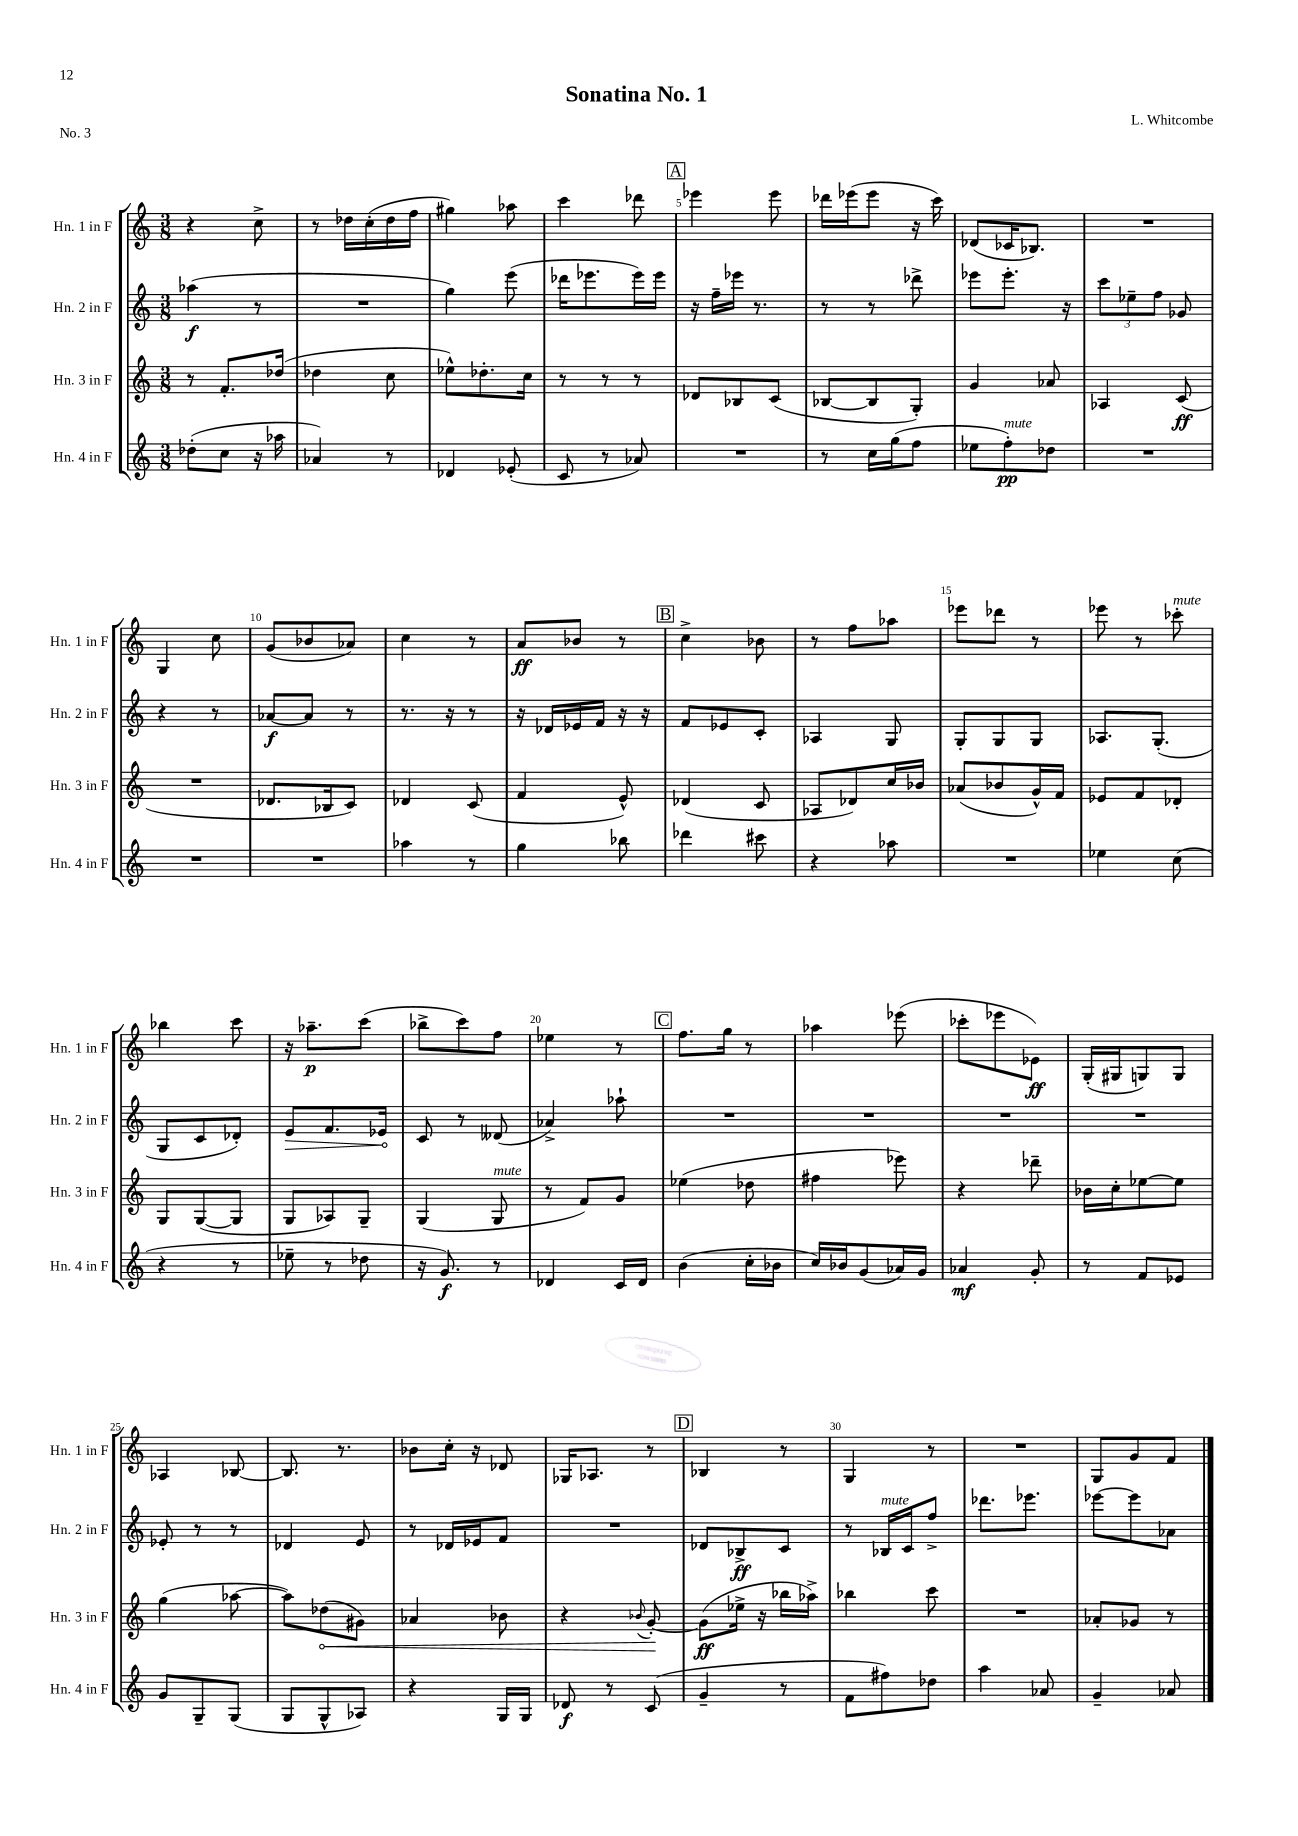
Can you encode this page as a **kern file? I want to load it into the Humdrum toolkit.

**kern	**dynam	**kern	**dynam	**kern	**dynam	**kern	**dynam
*part4	*part4	*part3	*part3	*part2	*part2	*part1	*part1
*staff4	*staff4	*staff3	*staff3	*staff2	*staff2	*staff1	*staff1
*I"Hn. 4 in F	*	*I"Hn. 3 in F	*	*I"Hn. 2 in F	*	*I"Hn. 1 in F	*
*I'Hn. 4 in F	*	*I'Hn. 3 in F	*	*I'Hn. 2 in F	*	*I'Hn. 1 in F	*
*clefG2	*	*clefG2	*	*clefG2	*	*clefG2	*
*k[]	*	*k[]	*	*k[]	*	*k[]	*
*M3/8	*	*M3/8	*	*M3/8	*	*M3/8	*
=1	=1	=1	=1	=1	=1	=1	=1
(8dd-X'\L	.	8r	.	(4aa-X\	f	4r	.
8cc\J	.	8.f'/L	.	.	.	.	.
16r	.	.	.	8r	.	8cc^\	.
16aa-X\	.	(16dd-X/Jk	.	.	.	.	.
=2	=2	=2	=2	=2	=2	=2	=2
4a-X/)	.	4dd-X\	.	4.r	.	8r	.
.	.	.	.	.	.	16dd-X\LL	.
.	.	.	.	.	.	(16cc'\	.
8r	.	8cc\	.	.	.	16dd-\	.
.	.	.	.	.	.	16ff\JJ	.
=3	=3	=3	=3	=3	=3	=3	=3
4d-X/	.	8ee-X^^\L)	.	4gg\)	.	4gg#X\)	.
.	.	8.dd-X'\	.	.	.	.	.
(8e-X'/	.	.	.	(8eee\	.	8aa-X\	.
.	.	16cc\Jk	.	.	.	.	.
=4	=4	=4	=4	=4	=4	=4	=4
8c/	.	8r	.	16ddd-X\KL	.	4ccc\	.
.	.	.	.	8.eee-X\	.	.	.
8r	.	8r	.	.	.	.	.
8a-X/)	.	8r	.	16eee-\L)	.	8ddd-X\	.
.	.	.	.	16eee-\JJ	.	.	.
!!LO:REH:place=s1:t=A
=5	=5	=5	=5	=5	=5	=5	=5
4.r	.	8d-X/L	.	16r	.	4eee-X\	.
.	.	.	.	16ff~\LL	.	.	.
.	.	8B-X/	.	16eee-X\JJ	.	.	.
.	.	.	.	8.r	.	.	.
.	.	(8c/J	.	.	.	8eee-\	.
=6	=6	=6	=6	=6	=6	=6	=6
8r	.	[8B-X/L	.	8r	.	16ddd-X\LL	.
.	.	.	.	.	.	(16eee-X\J	.
16cc\LL	.	8B-/]	.	8r	.	8eee-\J	.
(16gg\J	.	.	.	.	.	.	.
8ff\J	.	8G'/J)	.	8ddd-X^\	.	16r	.
.	.	.	.	.	.	16ccc\)	.
=7	=7	=7	=7	=7	=7	=7	=7
8ee-X\L	.	4g/	.	8eee-X\L	.	(8d-X/L	.
!LO:TX:a:i:t=mute	!	!	!	!	!	!	!
8ff'\)	pp	.	.	8.eee-'\J	.	16c-X/K	.
.	.	.	.	.	.	8.B-X/J)	.
8dd-X\J	.	8a-X/	.	.	.	.	.
.	.	.	.	16r	.	.	.
=8	=8	=8	=8	=8	=8	=8	=8
4.r	.	4A-X/	.	12ccc\L	.	4.r	.
.	.	.	.	12ee-X~\	.	.	.
.	.	.	.	12ff\J	.	.	.
.	.	(8c/	ff	8g-X/	.	.	.
!!LO:LB:g=z
=9	=9	=9	=9	=9	=9	=9	=9
4.r	.	4.r	.	4r	.	4G/	.
.	.	.	.	8r	.	8cc\	.
=10	=10	=10	=10	=10	=10	=10	=10
4.r	.	8.d-X/L	.	[8a-X/L	f	(8g/L	.
.	.	.	.	8a-/J]	.	8b-X/	.
.	.	16B-X/k	.	.	.	.	.
.	.	8c/J)	.	8r	.	8a-X/J)	.
=11	=11	=11	=11	=11	=11	=11	=11
4aa-X\	.	4d-X/	.	8.r	.	4cc\	.
.	.	.	.	16r	.	.	.
8r	.	(8c/	.	8r	.	8r	.
=12	=12	=12	=12	=12	=12	=12	=12
4gg\	.	4f/	.	16r	.	8a/L	ff
.	.	.	.	16d-X/LL	.	.	.
.	.	.	.	16e-X/	.	8b-X/J	.
.	.	.	.	16f/JJ	.	.	.
8bb-X\	.	8e^^/)	.	16r	.	8r	.
.	.	.	.	16r	.	.	.
!!LO:REH:place=s1:t=B
=13	=13	=13	=13	=13	=13	=13	=13
4ddd-X\	.	(4d-X/	.	8f/L	.	4cc^\	.
.	.	.	.	8e-X/	.	.	.
8ccc#X\	.	8c/	.	8c'/J	.	8b-X\	.
=14	=14	=14	=14	=14	=14	=14	=14
4r	.	8A-X/L	.	4A-X/	.	8r	.
.	.	8d-X/)	.	.	.	8ff\L	.
8aa-X\	.	16cc/L	.	8G/	.	8aa-X\J	.
.	.	16b-X/JJ	.	.	.	.	.
=15	=15	=15	=15	=15	=15	=15	=15
4.r	.	(8a-X/L	.	8G'/L	.	8eee-X\L	.
.	.	8b-X/	.	8G/	.	8ddd-X\J	.
.	.	16g^^/L)	.	8G/J	.	8r	.
.	.	16f/JJ	.	.	.	.	.
=16	=16	=16	=16	=16	=16	=16	=16
4ee-X\	.	8e-X/L	.	8.A-X/L	.	8eee-X\	.
.	.	8f/	.	.	.	8r	.
.	.	.	.	(8.G'/J	.	.	.
!	!	!	!	!	!	!LO:TX:a:i:t=mute	!
(8cc\	.	8d-X'/J	.	.	.	8ccc-X'\	.
!!LO:LB:g=z
=17	=17	=17	=17	=17	=17	=17	=17
4r	.	8G/L	.	8G/L	.	4bb-X\	.
.	.	([8G/	.	8c/	.	.	.
8r	.	8G/J]	.	8d-X'/J)	.	8ccc\	.
=18	=18	=18	=18	=18	=18	=18	=18
!	!	!	!	!	!LO:HP:b	!	!
8ee-X~\	.	8G/L	.	8e/L	>	16r	.
.	.	.	.	.	.	8.aa-X~\L	p
8r	.	8A-X/)	.	8.f/	.	.	.
8dd-X\	.	8G~/J	.	.	.	(8ccc\J	.
.	.	.	.	16e-X/Jk	.	.	.
.	.	.	.	.	]	.	.
=19	=19	=19	=19	=19	=19	=19	=19
16r	.	(4G/	.	8c/	.	8bb-X^\L	.
8.g/)	f	.	.	.	.	.	.
.	.	.	.	8r	.	8ccc\)	.
!	!	!LO:TX:a:i:t=mute	!	!	!	!	!
8r	.	8G/	.	(8d--X/	.	8ff\J	.
=20	=20	=20	=20	=20	=20	=20	=20
4d-X/	.	8r	.	4a-X^/)	.	4ee-X\	.
.	.	8f/L)	.	.	.	.	.
16c/LL	.	8g/J	.	8aa-X`\	.	8r	.
16d-/JJ	.	.	.	.	.	.	.
!!LO:REH:place=s1:t=C
=21	=21	=21	=21	=21	=21	=21	=21
(4b\	.	(4ee-X\	.	4.r	.	8.ff\L	.
.	.	.	.	.	.	16gg\Jk	.
16cc'\LL	.	8dd-X\	.	.	.	8r	.
16b-X\JJ	.	.	.	.	.	.	.
=22	=22	=22	=22	=22	=22	=22	=22
16cc/LL)	.	4ff#X\	.	4.r	.	4aa-X\	.
16b-X/J	.	.	.	.	.	.	.
(8g/	.	.	.	.	.	.	.
16a-X/L)	.	8eee-X\)	.	.	.	(8eee-X\	.
16g/JJ	.	.	.	.	.	.	.
=23	=23	=23	=23	=23	=23	=23	=23
4a-X/	mf	4r	.	4.r	.	8ccc-X'\L	.
.	.	.	.	.	.	8eee-X\	.
8g'/	.	8ddd-X~\	.	.	.	8e-X\J)	ff
=24	=24	=24	=24	=24	=24	=24	=24
8r	.	16b-X\LL	.	4.r	.	(16G'/LL	.
.	.	16cc'\J	.	.	.	16G#X/J	.
8f/L	.	[8ee-X\	.	.	.	8Gn/)	.
8e-X/J	.	8ee-\J]	.	.	.	8G/J	.
!!LO:LB:g=z
=25	=25	=25	=25	=25	=25	=25	=25
8g/L	.	(4gg\	.	8e-X'/	.	4A-X/	.
8G~/	.	.	.	8r	.	.	.
(8G/J	.	[8aa-X\	.	8r	.	[8B-X/	.
=26	=26	=26	=26	=26	=26	=26	=26
8G/L	.	8aa-\L])	.	4d-X/	.	8.B-/]	.
!	!	!	!LO:HP:b	!	!	!	!
8G^^/	.	(8dd-X\	<	.	.	.	.
.	.	.	.	.	.	8.r	.
8A-X/J)	.	8g#X\J)	.	8e/	.	.	.
=27	=27	=27	=27	=27	=27	=27	=27
4r	.	4a-X/	.	8r	.	8b-X\L	.
.	.	.	.	16d-X/LL	.	16cc'\Jk	.
.	.	.	.	16e-X/J	.	16r	.
16G/LL	.	8b-X\	.	8f/J	.	8d-X/	.
16G/JJ	.	.	.	.	.	.	.
=28	=28	=28	=28	=28	=28	=28	=28
8d-X/	f	4r	.	4.r	.	16G-X/KL	.
.	.	.	.	.	.	8.A-X/J	.
8r	.	.	.	.	.	.	.
.	.	8qqb-X/	.	.	.	.	.
(8c/	.	[8g'/	.	.	.	8r	.
.	.	.	[	.	.	.	.
!!LO:REH:place=s1:t=D
=29	=29	=29	=29	=29	=29	=29	=29
4g~/	.	(8g\L]	ff	8d-X/L	.	4B-X/	.
.	.	16ee-X^\Jk	.	8B-X^/	ff	.	.
.	.	16r	.	.	.	.	.
8r	.	16bb-X\LL	.	8c/J	.	8r	.
.	.	16aa-X^\JJ)	.	.	.	.	.
=30	=30	=30	=30	=30	=30	=30	=30
8f\L	.	4bb-X\	.	8r	.	4G/	.
!	!	!	!	!LO:TX:a:i:t=mute	!	!	!
8ff#X\)	.	.	.	16B-X/LL	.	.	.
.	.	.	.	16c/J	.	.	.
8dd-X\J	.	8ccc\	.	8ff^/J	.	8r	.
=31	=31	=31	=31	=31	=31	=31	=31
4aa\	.	4.r	.	8.ddd-X\L	.	4.r	.
.	.	.	.	8.eee-X\J	.	.	.
8a-X/	.	.	.	.	.	.	.
=32	=32	=32	=32	=32	=32	=32	=32
4g~/	.	8a-X'/L	.	[8eee-X\L	.	8G/L	.
.	.	8g-X/J	.	8eee-\]	.	8g/	.
8a-X/	.	8r	.	8a-X\J	.	8f/J	.
==	==	==	==	==	==	==	==
*-	*-	*-	*-	*-	*-	*-	*-
